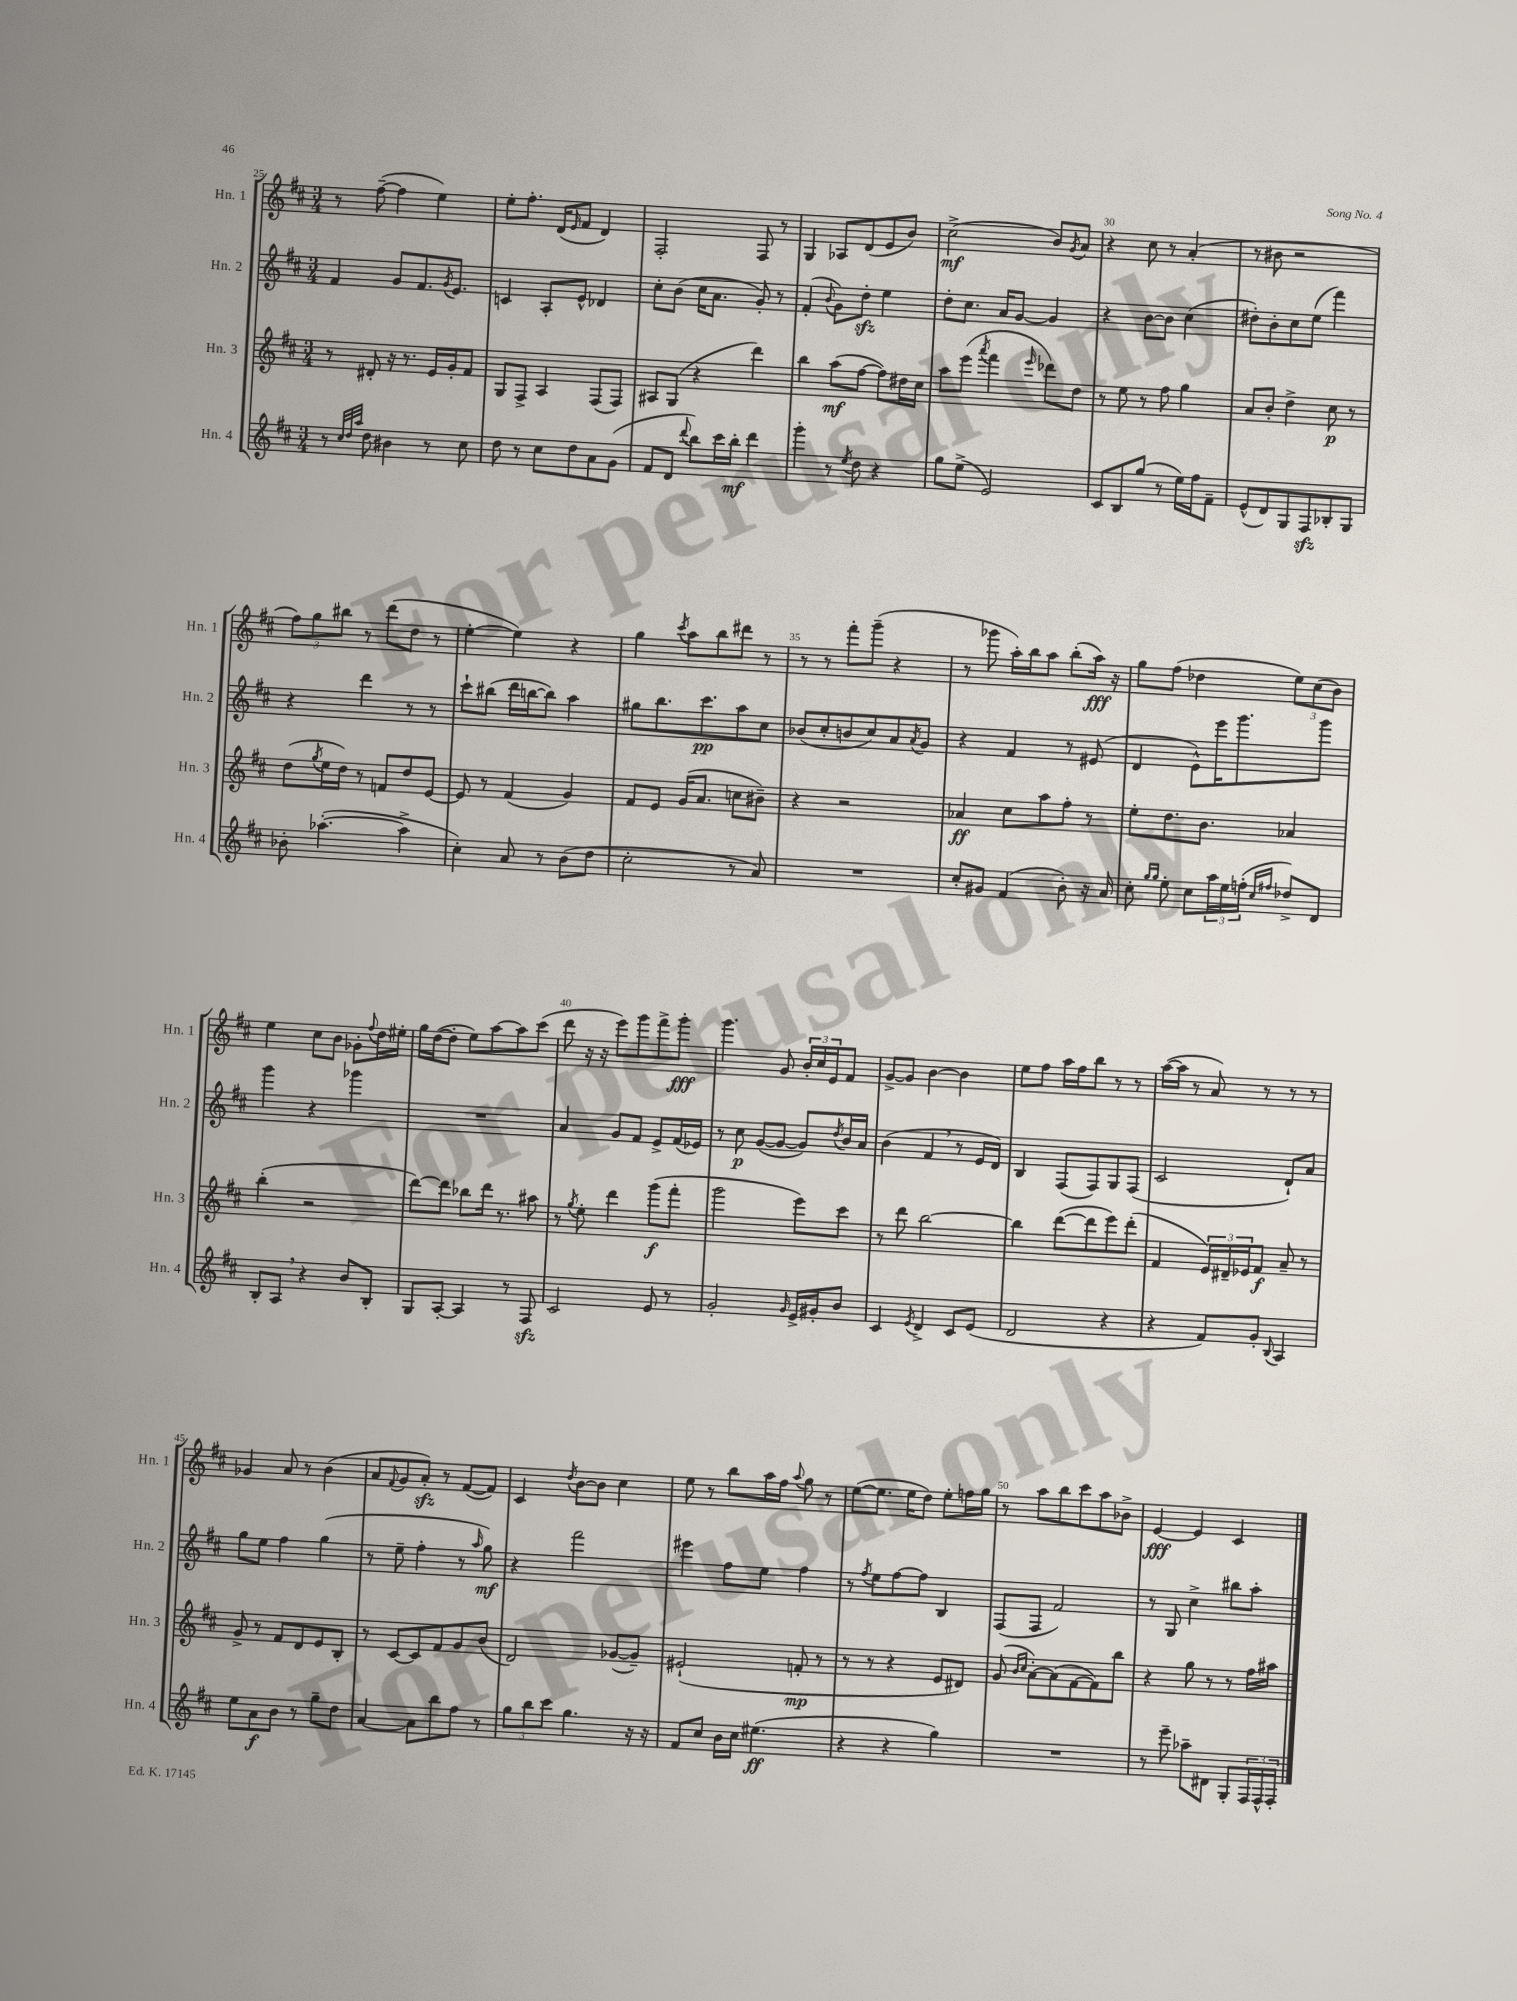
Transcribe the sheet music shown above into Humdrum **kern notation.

**kern	**kern	**kern	**kern
*staff4	*staff3	*staff2	*staff1
*clefG2	*clefG2	*clefG2	*clefG2
*k[f#c#]	*k[f#c#]	*k[f#c#]	*k[f#c#]
*M3/4	*M3/4	*M3/4	*M3/4
8r	8r	4f#/	8r
32qqcc#/LLL	.	.	.
32qqdd/	.	.	.
32qqaa/JJJ	.	.	.
8dd\	8d#'/	.	([8ff#~\
4b#\	16r	8g/L	4ff#\]
.	8.r	.	.
.	.	8.f#/	.
8r	16e/LL	.	4ee\)
.	.	8qg/	.
.	16g'/J	8.e/J	.
8cc#\	8f#/J	.	.
=	=	=	=
8dd\	8G/L	4c/	8ee'\L
8r	8F#^/J	.	8.ff#'\J
8cc#\L	4A/	8A'/L	.
.	.	.	(16d/LK
.	.	.	16qqe/
8dd\	.	8e^^/J	8f#/J
8a\	(8F#/L	4d-/	4d/)
(8g\J	8F#/J)	.	.
=	=	=	=
8f#/L	8A#/L	8cc#'\L	2F#'/
8d/J	(8G/J	(8b\J	.
8qqddd/	.	.	.
8bb\L)	4r	16cc#\LK	.
.	.	8.a\J	.
16ccc#\L	.	.	.
16bb'\JJ	.	.	.
4ddd\	4ddd\)	8g'/)	8F#/
.	.	8r	8r
=	=	=	=
4ggg'\	4bb\	(4f#'/	4G/
.	.	8qqb/	.
8r	(8aa\L	8g\L)	8A-/L
8qee/	.	.	.
8dd\	[8ff#\J	8dd'\J	(8d/
4r	8ff#\]L)	4ee\	8e/
.	16dd#\L	.	8b/J)
.	16cc#\JJ	.	.
=	=	=	=
8gg\L	8aa\L	8dd'\L	(2cc#^\
(8ee^\J	(8eee\J	8.cc#\J	.
.	8qaaa/	.	.
2e/)	4fff#\	.	.
.	.	16a/LK	.
.	.	[8g/J	.
.	16qqeee/	.	.
.	8ddd-\L)	4g/]	8b/L)
.	.	.	8qg/
.	8dd\J	.	8a/J
=	=	=	=
8c#/L	8r	4r	4r
8B/	8ee\	.	.
(8gg/J	8r	[8b\L	8cc#\
8r	8ff#\	8b\]J	8r
16ee\LL)	4gg\	(4cc#\	(4a'/
16ff#\J	.	.	.
8f#~\J	.	.	.
=	=	=	=
(8e^^/L	8a/L	8dd#'\L)	8r
8d/)	8b'/J	8b'\	8b#\
8G/	4dd^\	8cc#\	2r
8F#/	.	(8ee\J	.
8B-'/	8cc#\	4fff#\)	.
8G/J	8r	.	.
=	=	=	=
8b-'\	(8dd\L	4r	12ff#\L)
.	.	.	12gg\
.	8qgg/	.	.
([4.aa-'\	16ee\L	.	.
.	.	.	12bb#\J
.	16dd\JJ)	.	.
.	8r	4ddd\	8r
.	8f/L	.	(8ddd\L
4aa-^\]	8dd/	8r	8dd\J
.	[8e/J	8r	8r
=	=	=	=
4cc#'\)	8e/]	8ccc#`\L	[4ee'\
.	8r	(8bb#\J	.
8a/	(4f#/	16ddd\LL	4ee\])
.	.	[16bb\J	.
8r	.	8bb\]J)	.
(8b\L	4g/)	4aa\	4r
8dd\J	.	.	.
=	=	=	=
2cc#'\	8f#/L	8gg#\L	4gg\
.	8e/J	8.bb\	.
.	.	.	8qccc#/
.	(16g/LK	.	8aa\L
.	8.a/J	8.ccc#\	.
.	.	.	8bb\
8r	8cc\L	8aa\	8ddd#\J
8a/)	8b#~\J)	8cc#\J	8r
=	=	=	=
2.r	4r	(8b-/L	8r
.	.	8cc#'/	8r
.	2r	8b/	8fff#'\L
.	.	8cc#/)	(8ggg~\J
.	.	8a/	4r
.	.	8qa/	.
.	.	8g/J	.
=	=	=	=
8cc#'/L	4a-/	4r	8r
8g#/J	.	.	8ggg-\
(4f#/	8cc#\L	4f#/	16aa'\LL)
.	.	.	16bb\J
.	8aa\	.	8aa\J
8b'\)	8ff#'\J	8r	(8bb'\L
16r	8r	(8e#/	16aa\Jk)
16a/	.	.	16r
=	=	=	=
8cc#'\	8ee'\L	4d/	8gg\L
16qqgg/LL	.	.	.
16qqgg/JJ	.	.	.
8ee'\	8.dd\	.	(8ff#\J
8cc#\L	.	8e^^\L)	4dd-\
.	8.b\J	.	.
24aa\L	.	16eee\K	.
24ee\	.	.	.
.	.	8.ggg\	.
(24ff'\JJ	.	.	.
16qqcc#/LL	.	.	.
16qqff#/JJ	.	.	.
8dd-^/L)	4a-/	.	12ee\L)
.	.	.	(12cc#\
8d/J	.	8ggg\J	.
.	.	.	12b\J)
=	=	=	=
8B'/L	(4bb'\	4ggg\	4ee\
8A/J	.	.	.
4r	2r	4r	8cc#\L
.	.	.	8b\J
8b/L	.	4ggg-\	8g-'\L
.	.	.	8qqff#/
8B'/J	.	.	16dd\L
.	.	.	16ee#'\JJ
=	=	=	=
8G/L	[8ddd\L)	2.r	16gg\LL
.	.	.	([16dd\J
[8A'/J	8ddd\]J	.	8dd'\]J
4A/]	8bb-\L	.	8ee\L)
.	16ddd\Jk	.	[8aa\
.	8.r	.	.
8r	.	.	8aa\]
8F#/	8aa#\	.	(8ccc#\J
=	=	=	=
2c#/	8r	4a/	8ddd\
.	8qgg/	.	.
.	8ee'\	.	16r
.	.	.	16r
.	4ddd\	8g/L	8eee\L)
.	.	8f#/J	8ggg\
8e/	(8ggg\L	8e^/L	8fff#^\
8r	8fff#'\J	(16f#/L	8ggg'\J
.	.	16e-/JJ)	.
=	=	=	=
2g'/	2ggg\	8r	4.ggg\
.	.	8cc#\	.
.	.	([8g/L	.
.	.	8g/_J	8g/
16qqg/	.	.	.
16e^/LL	8eee\L)	8g/]L)	24b'/LL
.	.	.	24cc#/
16g#'/J	.	.	.
.	.	.	24e/J
.	.	8qdd/	.
8b/J	8ccc#\J	16b/L	8f#/J
.	.	16a/JJ	.
=	=	=	=
4c#/	8r	(4b\	[8g^/L
.	8ddd\	.	8g/]J
8qe/	.	.	.
4d^/	[2bb\	4f#/	[4b\
8c#/L	.	8r	4b\]
(8e/J	.	16e/LL	.
.	.	16d/JJ)	.
=	=	=	=
2d/	4bb\]	4B/	8ee\L
.	.	.	8ff#\J
.	([8ddd\L	(8F#/L	16aa\LL
.	.	.	16ff#\J
.	8ddd\]	8F#/)	8bb\J
4r	8eee\)	8G/	8r
.	(8ddd'\J	(8F#/J	8r
=	=	=	=
4r	4f#/	2c#/	([16aa\LL
.	.	.	16aa\]JJ
.	.	.	8r
8f#/L)	24e/LL)	.	8a/)
.	24d#~/	.	.
.	24e-/J	.	.
8g'/J	8f#/J	.	8r
8qqB/	.	.	.
4A/	8a~/	8d`/L)	8r
.	8r	8a/J	8r
=	=	=	=
8ee\L	8g^/	8gg\L	4g-/
8a\	8r	8ee\J	.
8b\J	8f#/L	4ff#\	8a/
8r	8d/	.	8r
8gg~\L	8e/	(4gg\	(4b\
8dd\J	8B'/J	.	.
=	=	=	=
[4a/	8r	8r	8a/L
.	.	.	8qqf#/
.	[8c#/L	8ee~\	8g/
8a\]L	8c#/]	4ff#'\	8a'/J)
8bb\	8f#/	.	8r
8ff#\J	8g/	8r	([8f#/L
.	.	16qqaa/	.
8r	(8b/J	8gg\)	8f#/]J)
=	=	=	=
12gg\L	2d/)	4r	4c#/
12bb\	.	.	.
12ccc#\J	.	.	.
.	.	.	8qdd/
4.gg\	.	2fff#\	[8b\L
.	.	.	8b\]J
.	([8g-/L	.	4cc#\
16r	8g-~/]J)	.	.
16r	.	.	.
=	=	=	=
8f#/L	(2e#`/	4eee#\	8ee\
8cc#/J	.	.	8r
16b\LL	.	8ff#\L	8bb\L
16cc#\JJ	.	.	.
(4.ee#\	.	8ee\J	16aa\L
.	.	.	16ff#\JJ
.	.	.	8qqaa/
.	8f'/	4ff#\	8gg\
.	8r	.	8r
=	=	=	=
4r	8r	8r	([8ee\L
.	.	8qff#/	.
.	8r	8ee\L	8.ee\]J
4r	4r	[8ff#\	.
.	.	.	16ee\LK
.	.	8ff#\]J	8dd\J)
4gg\)	8e/L	4B/	8ee'\L
.	8d#/J)	.	16ff\L
.	.	.	16gg\JJ
=	=	=	=
2.r	(8g/	(8F#/L	8r
.	16qqb/LL	.	.
.	16qqcc#/JJ	.	.
.	[8a'\L)	8F#/J	8aa\L
.	(8a\]	2f#/)	8bb\
.	[8f#\	.	8ccc#\
.	8f#\])	.	8aa\
.	8bb\J	.	8b-^\J
=	=	=	=
8r	4r	8r	[4e/
8eee~\	.	8G/	.
8aa-~\L	8gg\	4cc#^\	4e/]
8d#\J	8r	.	.
8G'/L	8r	8bb#\L	4c#/
24F#/L	16ff#\LL	8aa'\J	.
24F#^^/	.	.	.
.	16aa#\JJ	.	.
24F#'/JJ	.	.	.
==	==	==	==
*-	*-	*-	*-
